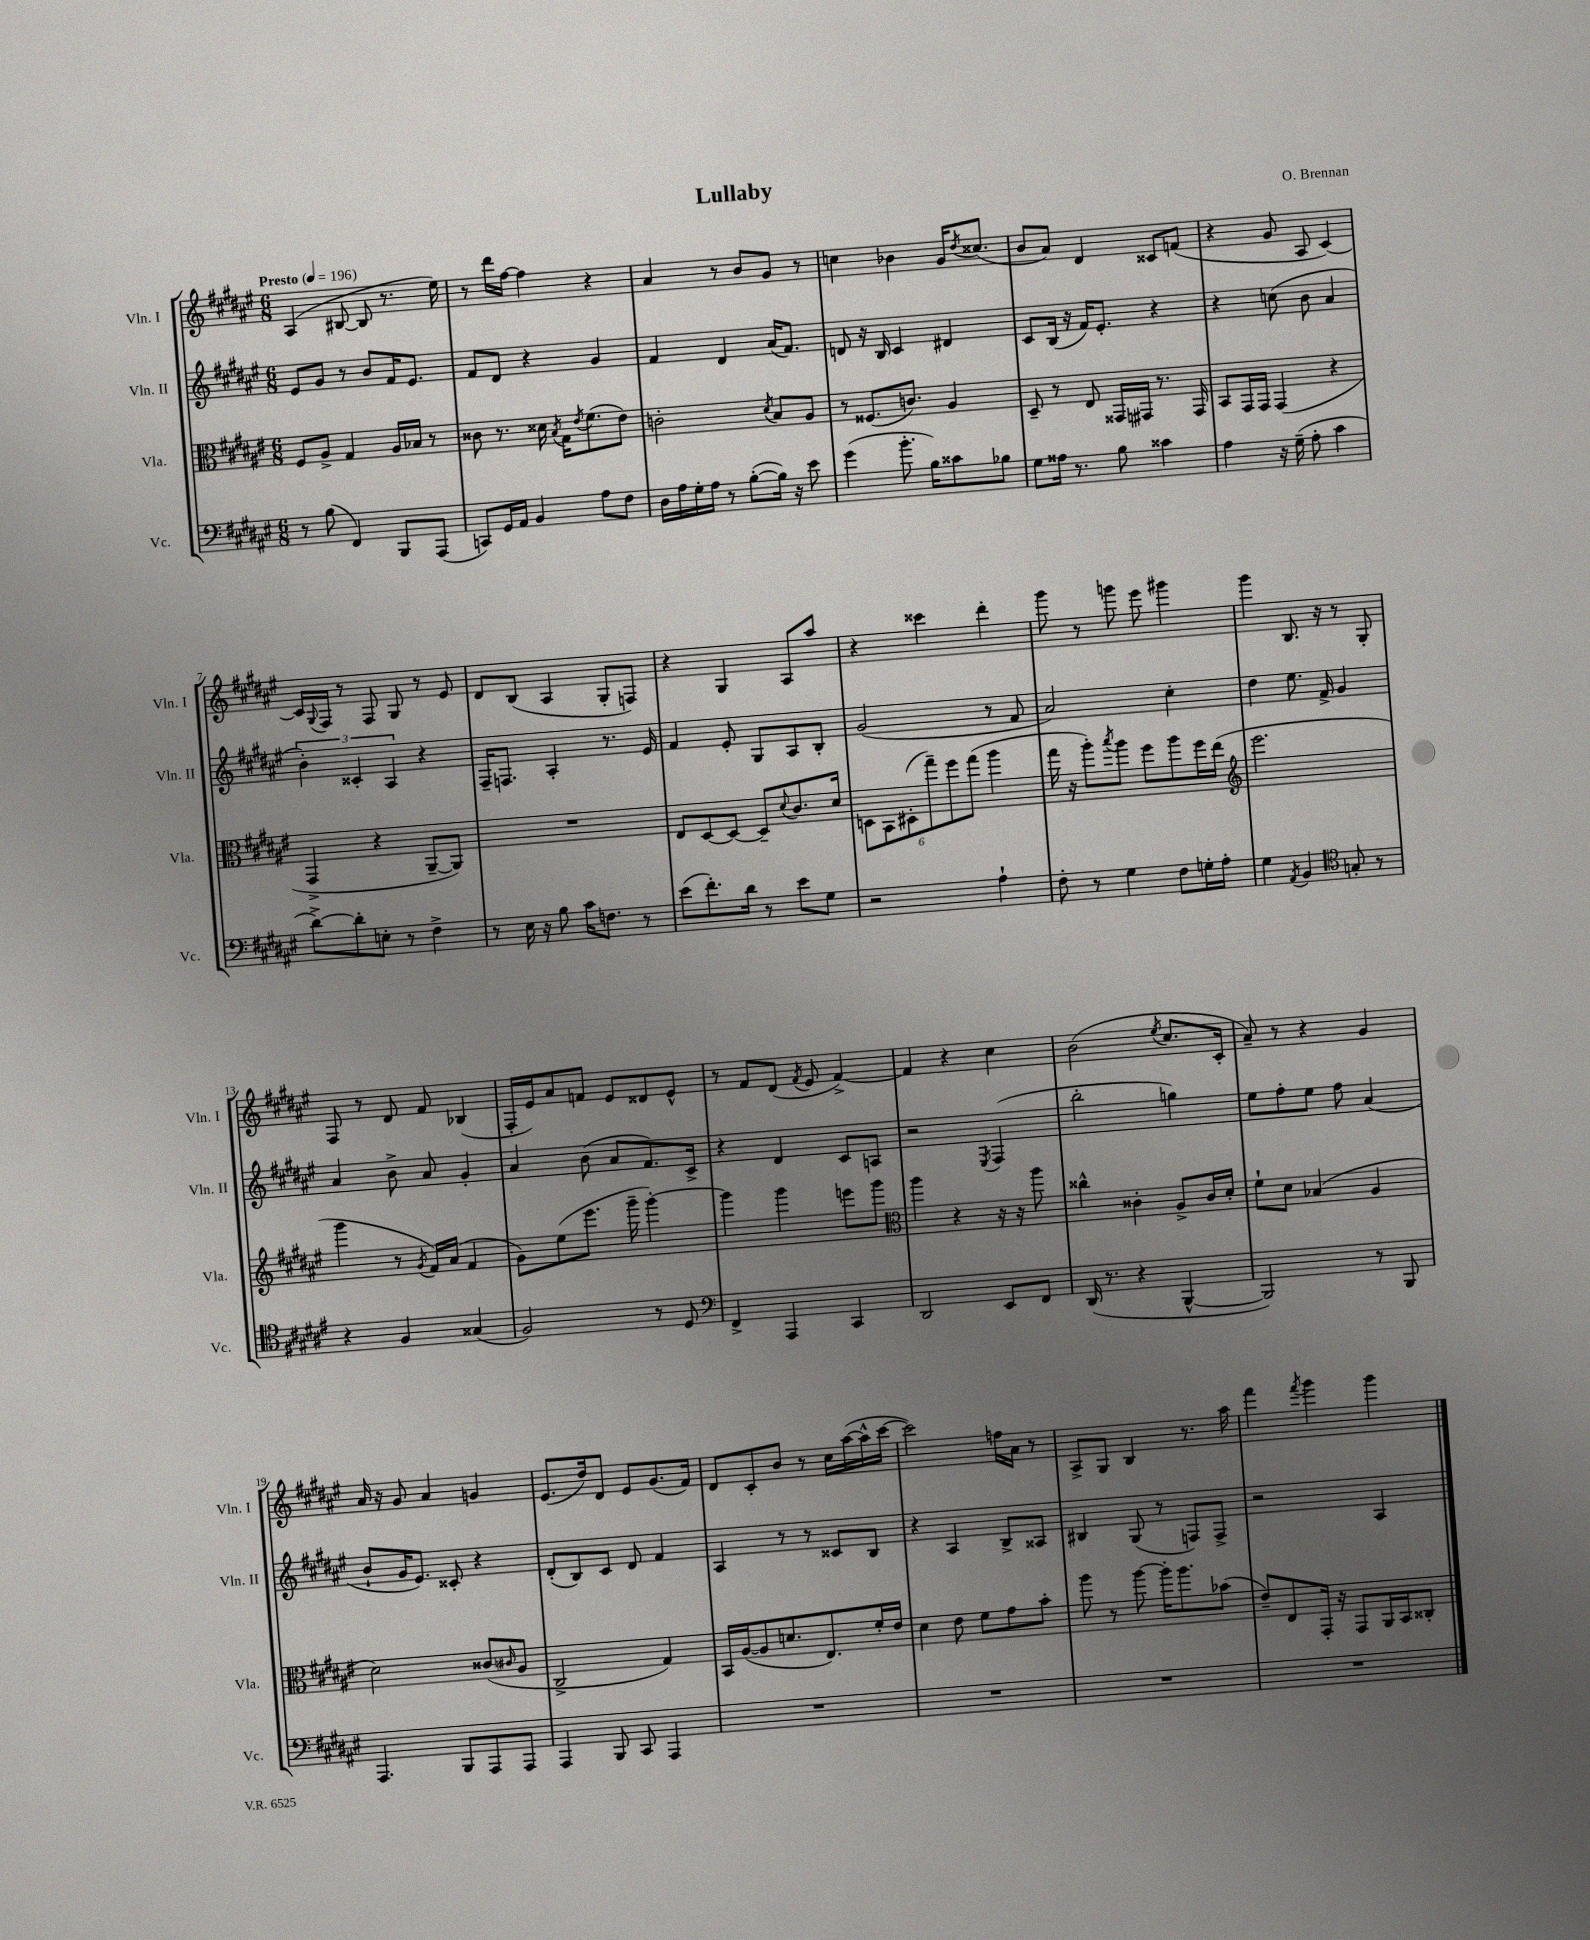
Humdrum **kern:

**kern	**kern	**kern	**kern
*staff4	*staff3	*staff2	*staff1
*clefF4	*clefC3	*clefG2	*clefG2
*k[f#c#g#d#a#e#]	*k[f#c#g#d#a#e#]	*k[f#c#g#d#a#e#]	*k[f#c#g#d#a#e#]
*M6/8	*M6/8	*M6/8	*M6/8
*MM196	*MM196	*MM196	*MM196
8r	8F#	8e#	(4A#
(8B	8A#^	8g#	.
4FF#)	4G#	8r	[8B#
.	.	8b	8B#]
8BBB	16A#	16f#	8.r
.	16B-	8.e#	.
(8AAA#	8r	.	.
.	.	.	16ee#)
=	=	=	=
8CC)	8c##	8f#	8r
16GG#	8.r	8d#	16ddd#
16AA#	.	.	[16ff#
4BB	.	4r	4ff#]
.	16d##	.	.
.	8qB	.	.
.	16G#	.	.
.	8qe#	.	.
.	(8.f#	.	.
8A#	.	4g#	4r
8F#	8e#)	.	.
=	=	=	=
16D#	2c'	4f#	4a#
16A#	.	.	.
16G#'	.	.	.
16A#	.	.	.
8r	.	4d#	8r
([8B'	.	.	8b
.	8qd#	.	.
16B])	8B	(16a#	8g#
16r	.	8.f#)	.
8e#	8A#	.	8r
=	=	=	=
(4g#	8r	8d	4cc
.	(8.F##	16r	.
.	.	16B	.
8.b'	.	4c#	4b-
.	8.c)	.	.
16B)	.	.	.
8c##	4A#	4d#	16g#
.	.	.	8qdd#
.	.	.	(8.cc##
8B-	.	.	.
=	=	=	=
8G#	8D#~	8c#	8b
16A##	8r	(16B	8a#)
8.r	.	16r	.
.	8E#	16f#)	4d#
.	.	8.e#'	.
8B	16GG##	.	.
.	16GG#	.	.
4c##	8.r	4r	8c##
.	.	.	(8f
.	16GG#	.	.
=	=	=	=
4A#	8BB	4r	4r
.	16GG#	.	.
.	16GG#	.	.
16r	(4GG#	(8cc	8g#
(16G#~	.	.	.
8A#'	.	8b	8A#
4c#	4r	4a#	[4c#)
=	=	=	=
[8d#^)	4GG#^	6b')	16c#]
.	.	.	8qqG#
.	.	.	16F#
8d#']	.	.	8r
.	.	6c##'	.
8E'	4r	.	8F#
.	.	6A#	.
8r	.	.	8G#
4F#^	[8AA#~	4r	8r
.	8AA#])	.	8e#
=	=	=	=
8r	2.r	16F#~	8d#
.	.	8.F	.
16E#	.	.	(8B
16r	.	.	.
8B	.	4A#'	4A#
16c#	.	.	.
8.F	.	.	.
.	.	8.r	8G#'
8r	.	.	8F)
.	.	16e#	.
=	=	=	=
(8e#	8E#	4f#	4r
8.f#')	[8D#	.	.
.	8D#_	8e#'	4G#
16d#	.	.	.
8r	8D#~]	8G#	.
.	8qqd#	.	.
8e#	8.c#	8A#	8A#
8G#	.	8B'	8aa#
.	16d#	.	.
=	=	=	=
2r	12D	(2g#	4r
.	12BB	.	.
.	(12D#'	.	.
.	12gg#~)	.	4ccc##
.	12ff#	.	.
.	(12gg#	.	.
4A#`	4aa#	8r	4ddd#'
.	.	8f#	.
=	=	=	=
8F#'	16gg#	2a#)	8ggg#
.	16r	.	.
8r	8aa#')	.	8r
.	8qbb	.	.
4G#	8aa#	.	8ggg
.	8ff#	.	8eee#
8F#	8aa#	4cc#'	4ggg#
16G'	16ff#	.	.
16A#'	(16ee#	.	.
=	=	=	=
*	*clefG2	*	*
4G#	2.eee#	4dd#	4ggg#
8qAA#	.	.	.
4BB	.	8.ee#	8.B
.	.	16f#^	16r
*clefC4	*	*	*
8G'	.	4g#	8r
8r	.	.	8G#'
=	=	=	=
4r	4ggg#	4a#	8F#
.	.	.	8r
4F#	8r	8b^	8d#
.	8qg#	.	.
.	16f#)	8a#	8f#
.	(16a#	.	.
(4G##	4f#	4g#'	(4B-
=	=	=	=
2F#)	8g#)	4a#	16F#'
.	.	.	16e#)
.	(8ee#	.	8a#
.	8.eee#	(8b	8f
.	.	8a#	8e#
.	16ggg#~	.	.
8r	[4ggg#')	8.f#)	8d##
8D#	.	.	8e#^^
.	.	16c#^	.
=	=	=	=
*clefF4	*	*	*
4FF#^	4ggg#]	4r	8r
.	.	.	8f#
4AAA#	4ggg#	4d#	(8d#
.	.	.	8qf#
.	.	.	8e#
4CC#	8eee	8c#	[4f#^)
.	8ggg#	8A	.
=	=	=	=
*	*clefC3	*	*
2DD#	4aa#	2r	4f#]
.	4r	.	4r
.	.	8qE#	.
8EE#	16r	(4F#	4cc#
.	16r	.	.
8FF#	8aa#	.	.
=	=	=	=
(16DD#	4cc##^^	2bb'	(2b
8.r	.	.	.
4r	4c##'	.	.
.	.	.	8qee#
[4BBB^^	8A#^	4gg)	8.cc#
.	16c##	.	.
.	16d#'	.	16c#'
=	=	=	=
2BBB])	8f#`	8ee#	8a#~)
.	8d#	8ff#'	8r
.	(4B-	8ee#	4r
.	.	8ff#	.
8r	4A#	(4a#	4g#
8BBB	.	.	.
=	=	=	=
4.AAA#	2d#)	8b`	16a#
.	.	.	16r
.	.	16g#	8g#
.	.	8.e#)	.
.	.	.	4a#
8BBB	.	8c##'	.
8AAA#	(8c##	4r	4g
.	16qqc#	.	.
8AAA#	8A#	.	.
=	=	=	=
4AAA#	2C#^	(8d#'	(8.e#
.	.	8B)	.
.	.	.	16dd#)
8BBB	.	8c#	8d#
8CC#	.	8d#	8e#
4AAA#	4G#)	4f#	(8.g#
.	.	.	16f#)
=	=	=	=
2.r	16BB	4A#	8d#
.	([16A#	.	.
.	8A#]	.	8c#'
.	8.d	8r	8b
.	.	8r	8r
.	8.E#)	.	.
.	.	8c##	16cc#
.	.	.	([16aa#
.	16f#'	8B	16aa#^^]
.	16e#	.	[16ccc#
=	=	=	=
2.r	4d#	4r	2ccc#])
.	8e#	4A#	.
.	8f#	.	.
.	8g#	8B^	16ff
.	.	.	16a#
.	8b'	8A##	8r
=	=	=	=
2.r	8aa#	4B#	8A#^
.	8r	.	8G#
.	[8aa#	(8G#	4B
.	16aa#']	8r	.
.	8.aa#	.	.
.	.	8F)	8.r
.	(8b-	8F^	.
.	.	.	16aa#
=	=	=	=
2.r	8e#~)	2r	4fff#
.	8E#	.	.
.	.	.	8qfff#
.	16GG#'	.	4ggg#
.	16r	.	.
.	8GG#	.	.
.	16AA#	4A#	4ggg#
.	16BB	.	.
.	8C##'	.	.
==	==	==	==
*-	*-	*-	*-
